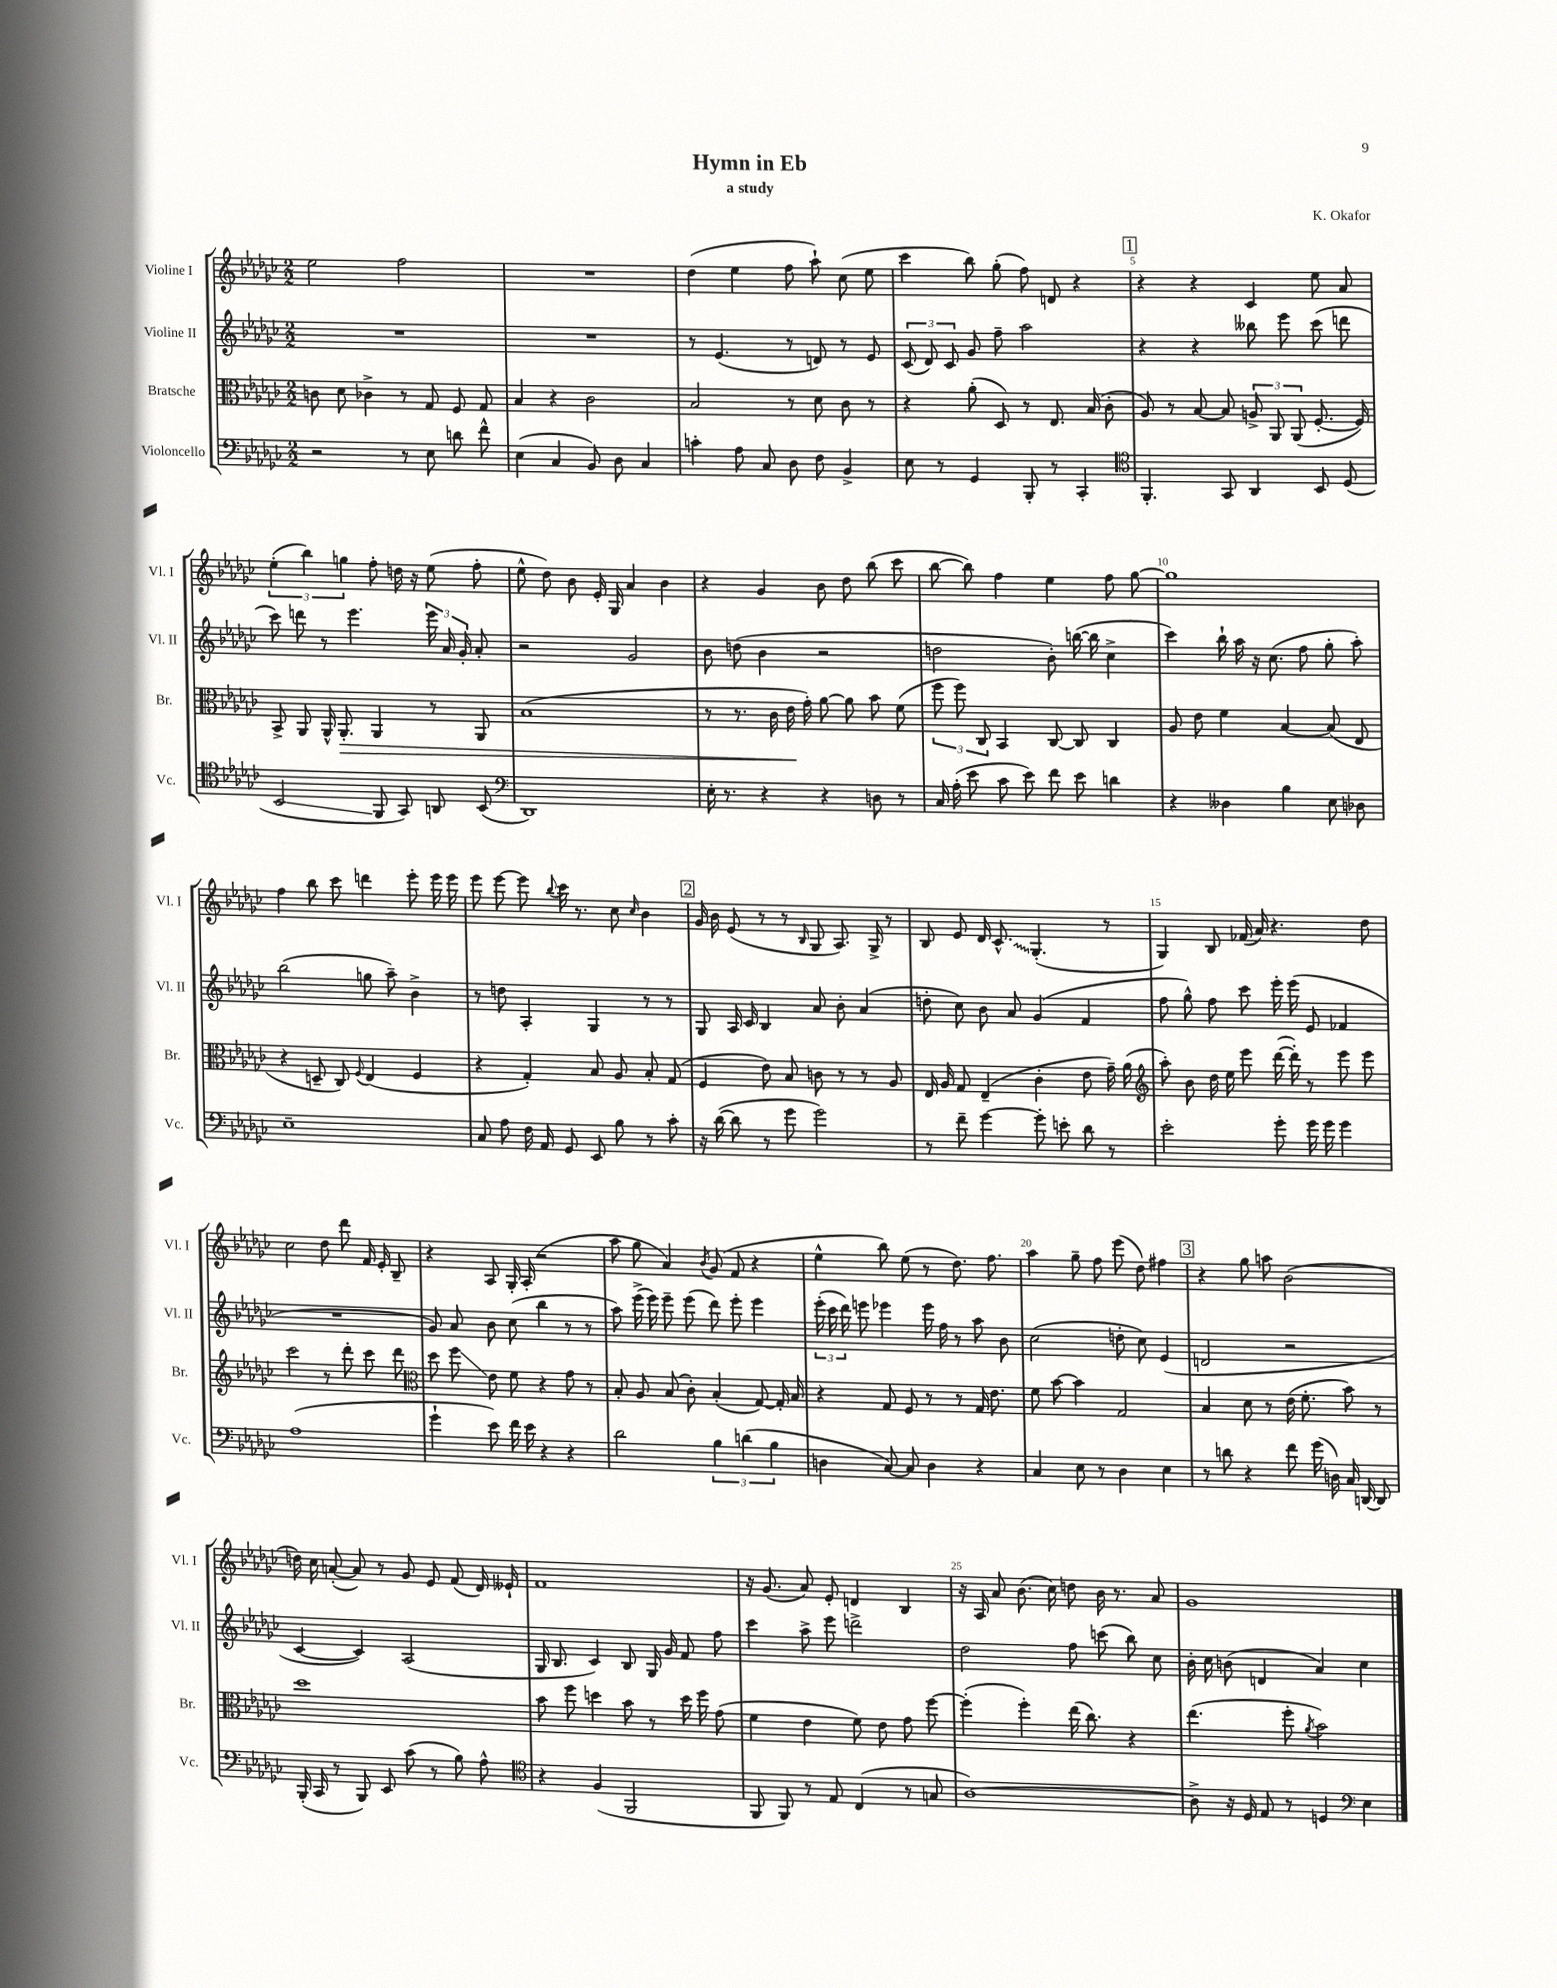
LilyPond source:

\header { title = "Hymn in Eb" composer = "K. Okafor" subtitle = "a study" }
<<
\new StaffGroup <<
\new Staff = "s0" \with { instrumentName = "Violine I" shortInstrumentName = "Vl. I" } {
    \clef treble \key ges \major \numericTimeSignature \time 2/2
    \autoBeamOff ees''2 f''2 |
    R1 |
    des''4( ees''4 f''8 aes''8-!) ces''8( ees''8 |
    ces'''4 bes''8) ges''8-.( f''8) d'8 r4 |
    \mark \markup { \box "1" } r4 r4 ces'4 ees''8 aes'8 |
    \tuplet 3/2 { ees''4-.( bes''4) g''4 } f''8-. d''16 r16 ees''8( f''8-. |
    ees''8-^ des''8) bes'8 ees'16-. ges16 aes'4 bes'4 |
    r4 ges'4 bes'8 des''8 bes''8( ces'''8 |
    bes''8~ bes''8) f''4 ees''4 f''8 ges''8~ |
    ges''1 |
    f''4 bes''8 ces'''8 d'''4 ees'''8-. ees'''16 ees'''16 |
    ees'''8 ees'''8~ ees'''8 \appoggiatura { bes''8 } ces'''16 r8. ces''8 \grace { ces''16 } bes'4 |
    \mark \markup { \box "2" } ges'16 bes'16 ees'8( r8 r8 \grace { bes16 } ges8 aes8.) ges16-> r8 |
    bes8 ees'8 des'16 \once \override Glissando.style = #'zigzag ces'8.-^\glissando ges4.-.( r8 |
    ges4) bes8 fes'16( aes'16) r4. des''8 |
    ces''2 des''8 des'''8 f'16 ees'16-. bes8-- |
    r4 aes8 ges16-. aes16-.( r2 |
    aes''8 ges''8 aes'4) \acciaccatura { bes'8 } ges'8( f'8 r4 |
    ees''4-^ bes''8) ees''8( r8 des''8.) f''8. |
    aes''4 ges''8-- f''8 ees'''8( des''8) fis''4 |
    \mark \markup { \box "3" } r4 ges''8 a''8 bes'2( |
    d''16) ces''16 a'8~-.( a'8) r8 ges'8 ees'8 f'8( des'16) eeses'16-! |
    f'1 |
    r16 ges'8.( aes'8) ees'8-. d'4 bes4 |
    r16 aes16 aes'8 bes'8.( ces''16) d''8 bes'16 r8. aes'8 |
    ges'1 \bar "|." |
}
\new Staff = "s1" \with { instrumentName = "Violine II" shortInstrumentName = "Vl. II" } {
    \clef treble \key ges \major \numericTimeSignature \time 2/2
    \autoBeamOff R1 |
    R1 |
    r8 ees'4.( r8 d'8) r8 ees'8 |
    \tuplet 3/2 { ces'8( des'8) ces'8 } ges'8 f''8-- aes''2 |
    \mark \markup { \box "1" } r4 r4 beses''8 ees'''8 ces'''8( d'''8 |
    ces'''8) d'''8 r8 ees'''4. \tuplet 3/2 { ees'''16 aes'16 ges'16-. } aes'8-. |
    r2 ges'2 |
    bes'8 d''8( bes'4 r2 |
    d''2 bes'8-.) b''16~( b''16 ces''4-> |
    ces'''4) bes''16-! aes''16 r16 ces''8.( f''8 ges''8-. aes''8-.) |
    bes''2( g''8 aes''8--) bes'4-> |
    r8 d''8 aes4-. ges4 r8 r8 |
    \mark \markup { \box "2" } ges8 aes16 ces'16 bes4 aes'8 bes'8-. aes'4( |
    d''8-. ces''8) bes'8 aes'8 ges'4( f'4 |
    f''8 ges''8-^) f''8 ces'''8 ees'''16-. ees'''16( ees'8 fes'4 |
    R1 |
    ges'8) aes'8 bes'8 ces''8( bes''4 r8 r8 |
    aes''8) ees'''16->( ees'''16) ees'''8-- ees'''8( des'''8) ees'''8-. ees'''4 |
    \tuplet 3/2 { ees'''16-.( ces'''16 des'''16) } e'''8 ees'''4 ees'''16 f''16 r8 aes''8 bes'8 |
    ces''2( d''8-. ces''8) ees'4( |
    \mark \markup { \box "3" } d'2 r2 |
    ces'4~ ces'4) aes2( |
    ges16 bes8. ces'4) bes8 ges16 ges'16 f'8 f''8 |
    ces'''4 aes''8-> ees'''8 d'''2-> |
    des''2 f''8 c'''8( bes''8) ces''8 |
    bes'16-. ces''16 b'8( d'4 aes'4) ces''4 \bar "|." |
}
\new Staff = "s2" \with { instrumentName = "Bratsche" shortInstrumentName = "Br." } {
    \clef alto \key ges \major \numericTimeSignature \time 2/2
    \autoBeamOff c'8 des'8 ces'4-> r8 ges8 f8 ges8 |
    bes4 r4 ces'2 |
    bes2 r8 des'8 ces'8 r8 |
    r4 aes'8-.( des8) r8 ees8. bes16( ces'8-. |
    \mark \markup { \box "1" } aes8) r8 bes8~ bes8 \tuplet 3/2 { a8-> aes,8 aes,8( } f8.~-. f16) |
    bes,8-> aes,8 aes,16-^ aes,8.-.\> aes,4 r8 aes,8 |
    bes1( |
    r8 r8. ces'16 ees'16\! ges'16-.) aes'8~ aes'8 bes'8 f'8( |
    \tuplet 3/2 { f''8 f''8) ces8 } bes,4 ces8~ ces8 ces4 |
    aes8 ees'8 f'4 bes4~ bes8( ees8 |
    r4 d8-- ces8) \appoggiatura { f8 } ees4( f4 |
    r4 ges4-.) bes8 aes8 bes8-. ges8( |
    \mark \markup { \box "2" } f4 ees'8) bes8 c'8 r8 r8 aes8 |
    ees16 aes16 ges8 ees4--( ces'4-. ees'8 ges'16--) aes'16( |
    \clef treble aes''8-.) bes'8 des''16 ees''16 ees'''8 des'''16~( des'''16-.) r8 ees'''8 ees'''8 |
    ces'''2 r8 des'''8-. ces'''8 des'''8 |
    \clef alto des''8 f''8\glissando ees'8 f'8 r4 ges'8 r8 |
    bes8-. aes8 bes8( ces'8-.) bes4-.( ges8~) ges16-. bes16 |
    r4 ges8 f8 r8 r8 ges16 ees'8. |
    f'8 bes'8~ bes'4 ges2 |
    \mark \markup { \box "3" } bes4 des'8 r8 ees'16( f'8.-. bes'8) r8 |
    des''1 |
    bes'8 f''8 d''4 bes'8 r8 d''16 f''16 ges'8( |
    f'4 ees'4 f'8) ees'8 ges'8 f''8~ |
    f''4-.( f''4-.) ees''16( ces''8.) r4 |
    ees''4.( f''8-. \acciaccatura { aes'8 } bes'2) \bar "|." |
}
\new Staff = "s3" \with { instrumentName = "Violoncello" shortInstrumentName = "Vc." } {
    \clef bass \key ges \major \numericTimeSignature \time 2/2
    \autoBeamOff r2 r8 ees8 d'8 f'8-^ |
    ees4( ces4 bes,8) des8 ces4 |
    c'4-. aes8 ces8 des8 f8 bes,4-> |
    ees8 r8 ges,4 bes,,8-. r8 ces,4-. |
    \mark \markup { \box "1" } \clef tenor f,4.-. ges,8 aes,4 bes,8 des8( |
    bes,2\glissando f,8 ges,8) a,8 bes,8( |
    \clef bass des,1) |
    ees16-. r8. r4 r4 d8 r8 |
    ces16 aes16-.( ees'8 ces'8 ees'8) f'8 ees'8 d'4 |
    r4 deses4 bes4 ees8 des8 |
    ees1-- |
    ces8 aes8 f16 aes,16 ges,8 ees,8 bes8 r8 ces'8-. |
    \mark \markup { \box "2" } r16 des'16~( des'8 r8 ges'8 ges'2) |
    r8 f'8-- ges'4~ ges'8-. e'8-. des'8 r8 |
    ees'2-. ges'8-. ges'16 ges'16 ges'4 |
    aes1( |
    ges'4-! ees'8) f'16 ees'16 r4 r4 |
    des'2 \tuplet 3/2 { bes4 d'4( bes4 } |
    d4 ces8~) ces8 d4 r4 |
    ces4 ees8 r8 des4 ees4 |
    \mark \markup { \box "3" } r8 d'8 r4 f'8 ges'16( d16) ces16 d,16~ d,8 |
    bes,,16-.( ces,16 r8 bes,,8) ees,8 ces'8( r8 bes8) aes8-^ |
    \clef tenor r4 f4( f,2 |
    f,8 f,8) r8 ees8 ces4( r8 g8 |
    aes1~) |
    aes8-> r16 des16 ees8 r8 d4 \clef bass ees4 \bar "|." |
}
>>
>>
\layout { \context { \Score \override BarNumber.break-visibility = ##(#f #t #t) barNumberVisibility = #(every-nth-bar-number-visible 5) } }
